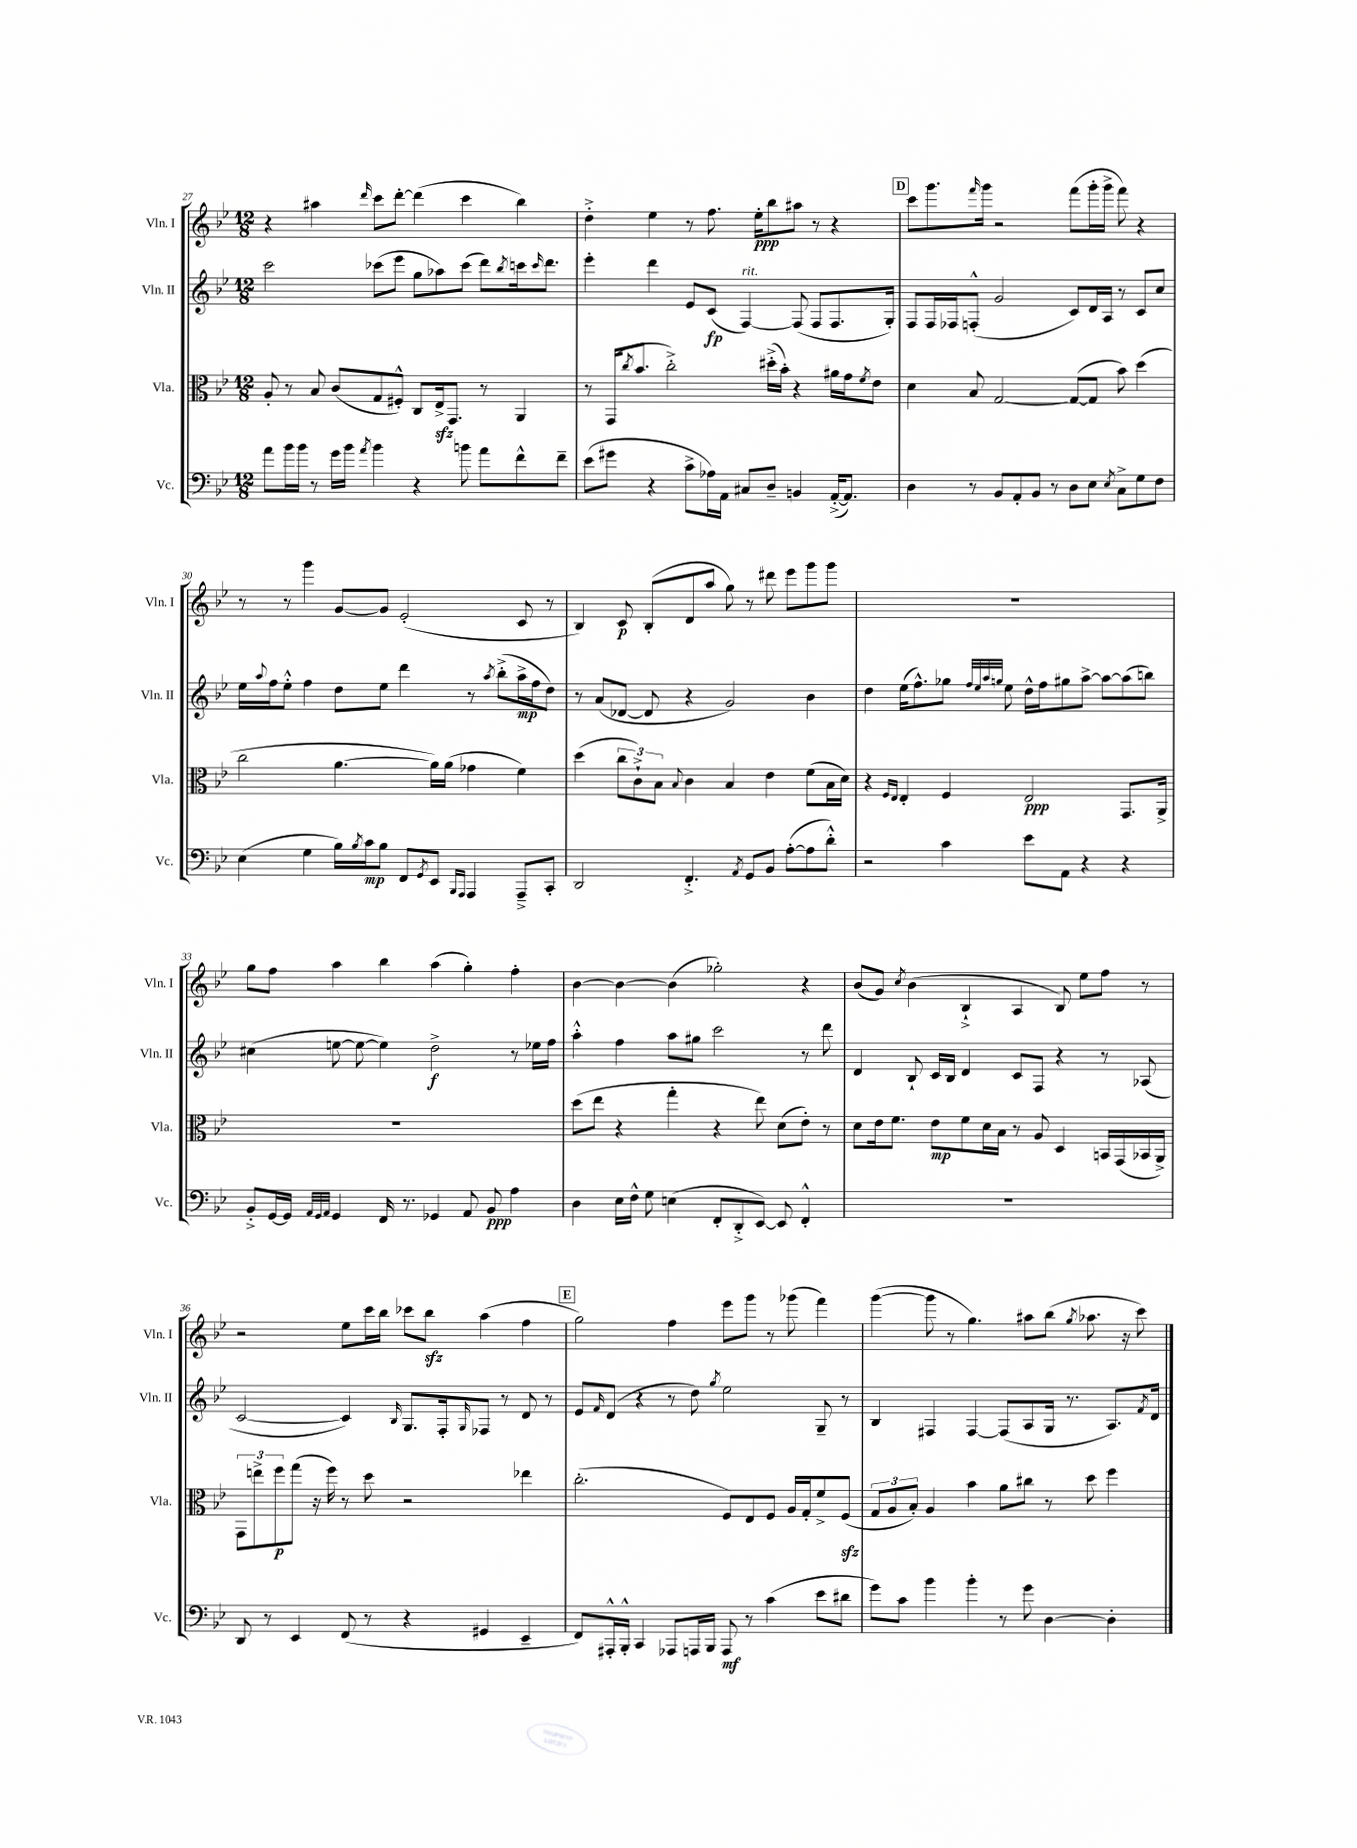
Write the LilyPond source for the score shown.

<<
\new StaffGroup <<
\new Staff = "s0" \with { instrumentName = "Vln. I" shortInstrumentName = "Vln. I" } {
    \clef treble \key bes \major \numericTimeSignature \time 12/8
    r4 ais''4 \grace { d'''16 } c'''8 d'''8~-. d'''4( c'''4 bes''4) |
    d''4-.-> ees''4 r8 f''8. ees''16-.\ppp bes''8 ais''8 r8 r4 |
    \mark \markup { \box "D" } c'''8 g'''8. \grace { f'''16 } g'''16 r2 f'''8( g'''16-. g'''16-> f'''8) r4 |
    r8 r8 g'''4 g'8~ g'8 ees'2-.( c'8 r8 |
    bes4) c'8\p bes8-.( d'8 a''8 g''8) r8 dis'''8 ees'''8 g'''8 g'''8 |
    R1. |
    g''8 f''8 a''4 bes''4 a''4( g''4-.) f''4-. |
    bes'4~ bes'4~ bes'4( ges''2-.) r4 |
    bes'8( g'8) \acciaccatura { c''8 } bes'4( bes4-!-> a4 bes8) ees''8 f''8 r8 |
    r2 ees''8 c'''16 bes''16 ces'''8 bes''8\sfz a''4( f''4 |
    \mark \markup { \box "E" } g''2) f''4 ees'''8 g'''8 r8 ges'''8( f'''4) |
    g'''4~( g'''8 r8 g''4.) ais''8 bes''8( \acciaccatura { g''8 } aes''8. r16 c'''8) \bar "|." |
}
\new Staff = "s1" \with { instrumentName = "Vln. II" shortInstrumentName = "Vln. II" } {
    \clef treble \key bes \major \numericTimeSignature \time 12/8
    c'''2 ces'''8( ees'''8 g''8 aes''8) ces'''8( d'''8) \acciaccatura { bes''8 } c'''16 \grace { c'''16 } d'''8. |
    ees'''4-. d'''4 ees'8 c'8\fp( f4~^\markup { \italic "rit." }) f8( f8 f8. g16-.) |
    \mark \markup { \box "D" } f8 f16 fes16 f8-.-^( g'2 c'8) d'16 a16 r8 c'8 c''8 |
    ees''16 \appoggiatura { a''8 } f''16 ees''8-.-^ f''4 d''8 ees''8 d'''4 r8 \acciaccatura { a''8 } bes''8-.->( a''16->\mp f''16 d''8) |
    r8 a'8( des'8~ des'8 r4 g'2) bes'4 |
    d''4 ees''16( f''8.-^) ges''8 \grace { f''32 ees''32 a''32 g''32 } ees''8 d''16-^ f''16 gis''8 a''8~-> a''8~ a''8( b''8) |
    cis''4( e''8~ e''8~ e''4) d''2->\f r8 ees''16 f''16 |
    a''4-.-^ f''4 a''8 gis''8 c'''2 r8 d'''8 |
    d'4 bes8-! c'16 bes16 d'4 c'8 f8 r4 r8 aes8( |
    c'2~ c'4) \grace { bes16 } g8. f16-. \grace { g16 } fes8 r8 d'8 r8 |
    \mark \markup { \box "E" } ees'8 \grace { f'16 } d'8( r4 r8 d''8) \acciaccatura { g''8 } ees''2 g8-- r8 |
    bes4 fis4 fis4~ fis8( a8 g16 r8. a8.) \acciaccatura { f'8 } d'16 \bar "|." |
}
\new Staff = "s2" \with { instrumentName = "Vla." shortInstrumentName = "Vla." } {
    \clef alto \key bes \major \numericTimeSignature \time 12/8
    a8-. r8 bes8 c'8( g8 fis8-.-^) c8 ees16->\sfz g,8. r8 a,4 |
    r8 g,16( \acciaccatura { c''8 } bes'8. c''2-.->) dis''16-.->( bes'16-.) r4 ais'16 g'16 \acciaccatura { f'8 } ees'8 |
    \mark \markup { \box "D" } d'4 bes8 g2~ g8~( g8 bes'8) d''4( |
    c''2 a'4.~ a'16) a'16( ges'4 f'4) |
    d''4( \tuplet 3/2 { c''8 c'8-!->) bes8 } \appoggiatura { bes8 } c'4 bes4 ees'4 f'8( bes16 d'16) |
    r4 \grace { f16 ees16 } ees4-. f4 ees2\ppp g,8. a,16-> |
    R1. |
    d''8( ees''8 r4 g''4-. r4 ees''8) d'8( ees'8-.) r8 |
    d'8 ees'16 f'8. ees'8\mp f'8 d'16 bes16 r8 a8 d4 b,16 g,16( bes,16 a,16->) |
    \tuplet 3/2 { g,8 e''8-> f''8\p } g''8( r16 f''16) r8 d''8 r2 ees''4 |
    \mark \markup { \box "E" } c''2.-.( f8) ees8 f8 a16 g16-. f'8-> f8\sfz( |
    \tuplet 3/2 { g8 a8 bes8-.) } a4 bes'4 a'8 cis''8 r8 d''8 f''4 \bar "|." |
}
\new Staff = "s3" \with { instrumentName = "Vc." shortInstrumentName = "Vc." } {
    \clef bass \key bes \major \numericTimeSignature \time 12/8
    a'8 bes'16 bes'16 r8 g'16 bes'16 \acciaccatura { a'8 } bes'4 r4 b'8 a'8 f'8-^ f'8-- |
    ees'8( gis'8 r4 c'8-> aes16) a,16 cis8 d8-- b,4 a,16~-.->( a,8.) |
    \mark \markup { \box "D" } d4 r8 bes,8 a,8-. bes,8 r8 d8 ees8 \acciaccatura { ees8 } c8-> g8 f8 |
    ees4( g4 bes16) \acciaccatura { bes8 } c'16\mp bes8 f,8 \acciaccatura { g,8 } ees,8 \grace { bes,,16 a,,16 } a,,4 a,,8---> c,8-. |
    d,2 f,4.-.-> \acciaccatura { a,8 } g,8 bes,8 a8~-.( a8 d'8-.-^) |
    r2 c'4 ees'8 a,8 r4 r4 |
    bes,8-.-> g,16~ g,16 \grace { a,32 g,32 a,32 } g,4 f,16 r8. ges,4 a,8 bes,8\ppp a4 |
    d4 ees16 f16-^ g8 e4( f,8-. d,8-.-> ees,8~) ees,8 f,4-.-^ |
    R1. |
    d,8 r8 ees,4 f,8( r8 r4 gis,4 ees,4-- |
    \mark \markup { \box "E" } f,8) ais,,16-.-^ bes,,16-.-^ c,4 aes,,8 a,,16 bes,,16 a,,8\mf r8 c'4( ees'8 dis'8 |
    g'8) c'8 bes'4 bes'4-. r8 g'8 d4~ d4-. \bar "|." |
}
>>
>>
\layout { \context { \Score currentBarNumber = #27 } }
